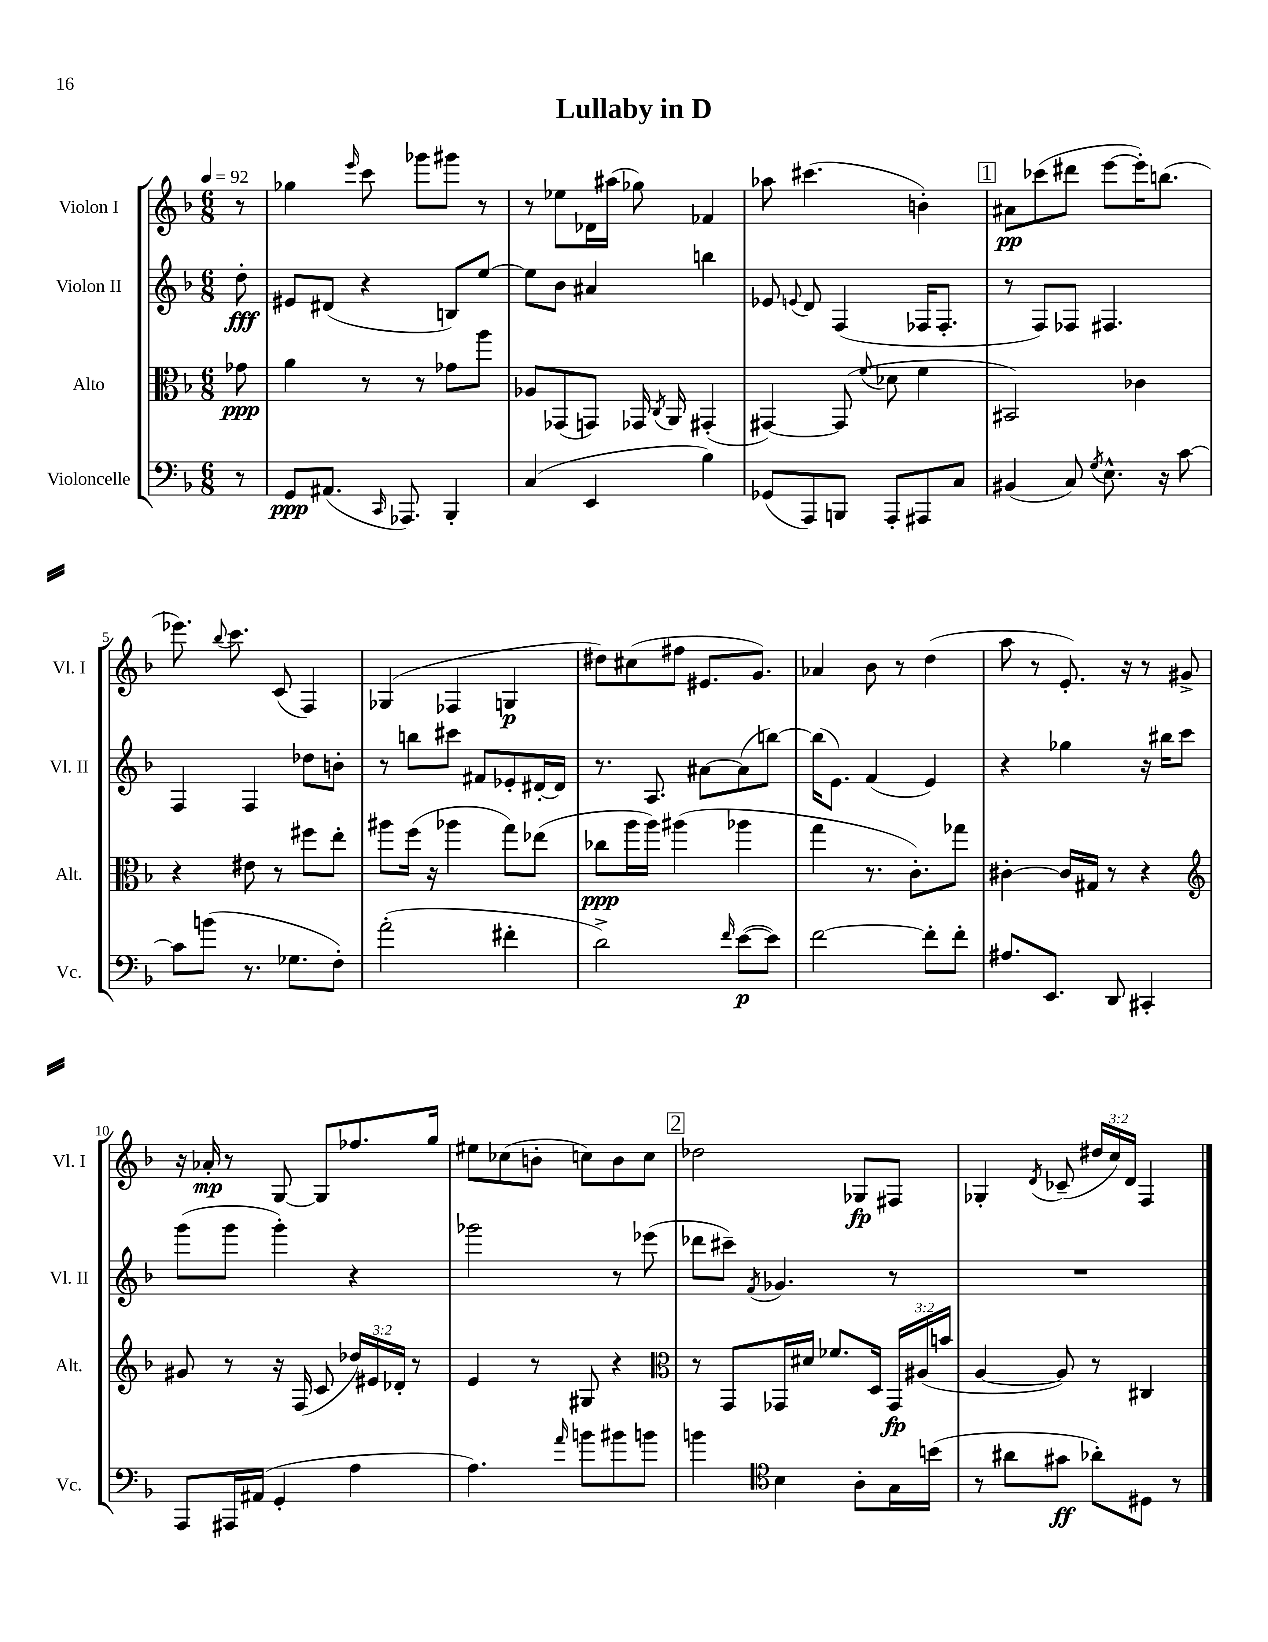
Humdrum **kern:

**kern	**dynam	**kern	**dynam	**kern	**dynam	**kern	**dynam
*part4	*part4	*part3	*part3	*part2	*part2	*part1	*part1
*staff4	*staff4	*staff3	*staff3	*staff2	*staff2	*staff1	*staff1
*I"Violoncelle	*	*I"Alto	*	*I"Violon II	*	*I"Violon I	*
*I'Vc.	*	*I'Alt.	*	*I'Vl. II	*	*I'Vl. I	*
*clefF4	*	*clefC3	*	*clefG2	*	*clefG2	*
*k[b-]	*	*k[b-]	*	*k[b-]	*	*k[b-]	*
*M6/8	*	*M6/8	*	*M6/8	*	*M6/8	*
*MM92	*	*MM92	*	*MM92	*	*MM92	*
=	=	=	=	=	=	=	=
8r	.	8g-X\	ppp	8dd'\	fff	8r	.
=1	=1	=1	=1	=1	=1	=1	=1
8GG/L	ppp	4a\	.	8e#X/L	.	4gg-X\	.
(8.AA#X/J	.	.	.	(8d#X/J	.	.	.
.	.	.	.	.	.	16qqeee/	.
.	.	8r	.	4r	.	8ccc\	.
16qqCC/	.	.	.	.	.	.	.
8.AAA-X/)	.	.	.	.	.	.	.
.	.	8r	.	.	.	8ggg-X\L	.
4BBB-'/	.	8g-X\L	.	8Bn/L)	.	8ggg#X\J	.
.	.	8aa\J	.	[8ee/J	.	8r	.
=2	=2	=2	=2	=2	=2	=2	=2
(4C/	.	8A-X/L	.	8ee\L]	.	8r	.
.	.	(8GG-X/	.	8b-\J	.	8ee-X\L	.
4EE/	.	8GGn/J)	.	4a#X/	.	16d-X\L	.
.	.	.	.	.	.	(16aa#X\JJ	.
.	.	16GG-X/	.	.	.	8gg-X\)	.
.	.	8qC/	.	.	.	.	.
.	.	16AA/	.	.	.	.	.
4B-\)	.	(4GG#X'/	.	4bbn\	.	4f-X/	.
=3	=3	=3	=3	=3	=3	=3	=3
(8GG-X/L	.	[4GG#X/)	.	8e-X/	.	8aa-X\	.
.	.	.	.	8qqen/	.	.	.
8AAA/)	.	.	.	8d/	.	(4.ccc#X\	.
8BBBn/J	.	(8GG#/]	.	(4F/	.	.	.
.	.	8qqf/	.	.	.	.	.
8AAA'/L	.	8d-X\	.	.	.	.	.
8AAA#X/	.	4f\	.	16F-X/KL	.	4bn'\)	.
.	.	.	.	8.F-'/J	.	.	.
8C/J	.	.	.	.	.	.	.
!!LO:REH:place=s1:t=1
=4	=4	=4	=4	=4	=4	=4	=4
(4BB#X/	.	2BB#X/)	.	8r	.	8a#X\L	pp
.	.	.	.	8F/L)	.	(8ccc-X\	.
8C/)	.	.	.	8F-X/J	.	8ddd#X\J	.
8qG/	.	.	.	.	.	.	.
8.E^^\	.	.	.	4.F#X/	.	[8eee\L	.
.	.	4c-X\	.	.	.	16eee'\K])	.
16r	.	.	.	.	.	(8.bbn\J	.
[8c\	.	.	.	.	.	.	.
!!LO:LB:g=z
=5	=5	=5	=5	=5	=5	=5	=5
8c\L]	.	4r	.	4F/	.	8.eee-X\)	.
(8bn\J	.	.	.	.	.	.	.
.	.	.	.	.	.	8qqbb-/	.
.	.	.	.	.	.	8.ccc\	.
8.r	.	8e#X\	.	4F/	.	.	.
.	.	8r	.	.	.	(8c/	.
8.G-X\L	.	.	.	.	.	.	.
.	.	8ff#X\L	.	8dd-X\L	.	4F/)	.
8F'\J)	.	8ee'\J	.	8bn'\J	.	.	.
=6	=6	=6	=6	=6	=6	=6	=6
(2a'\	.	8aa#X\L	.	8r	.	(4G-X/	.
.	.	(16ff\Jk	.	8bbn\L	.	.	.
.	.	16r	.	.	.	.	.
.	.	4aa-X\	.	8ccc#X\J	.	4F-X/	.
.	.	.	.	8f#X/L	.	.	.
4f#X'\	.	8gg\L)	.	8e-X'/	.	4Gn/	p
.	.	(8ee-X\J	.	[16d#X'/L	.	.	.
.	.	.	.	16d#/JJ]	.	.	.
=7	=7	=7	=7	=7	=7	=7	=7
2d^\)	.	8cc-X\L	ppp	8.r	.	8dd#X\L)	.
.	.	16aa\L	.	.	.	(8cc#X\	.
.	.	16aa\JJ)	.	8.A/	.	.	.
.	.	(4aa#X\	.	.	.	8ff#X\J	.
.	.	.	.	[8a#X\L	.	8.e#X/L	.
16qqf/	.	.	.	.	.	.	.
([8e\L	p	4aa-X\	.	(8a#\]	.	.	.
.	.	.	.	.	.	8.g/J)	.
8e\J])	.	.	.	[8bbn\J)	.	.	.
=8	=8	=8	=8	=8	=8	=8	=8
[2f\	.	4gg\	.	(16bb\KL]	.	4a-X/	.
.	.	.	.	8.e\J)	.	.	.
.	.	8.r	.	(4f/	.	8b-\	.
.	.	.	.	.	.	8r	.
.	.	8.c'\L)	.	.	.	.	.
8f'\L]	.	.	.	4e/)	.	(4dd\	.
8f'\J	.	8gg-X\J	.	.	.	.	.
=9	=9	=9	=9	=9	=9	=9	=9
8.A#X/L	.	[4c#X'\	.	4r	.	8aa\	.
.	.	.	.	.	.	8r	.
8.EE/J	.	.	.	.	.	.	.
.	.	16c#/LL]	.	4gg-X\	.	8.e'/)	.
.	.	16G#X/JJ	.	.	.	.	.
8DD/	.	8r	.	.	.	.	.
.	.	.	.	.	.	16r	.
4CC#X'/	.	4r	.	16r	.	8r	.
.	.	.	.	16bb#X\KL	.	.	.
.	.	.	.	8ccc\J	.	8g#X^/	.
!!LO:LB:g=z
=10	=10	=10	=10	=10	=10	=10	=10
*	*	*clefG2	*	*	*	*	*
8AAA/L	.	8g#X/	.	(8ggg\L	.	16r	.
.	.	.	.	.	.	16a-X'/	mp
16AAA#X/L	.	8r	.	8ggg\J	.	8r	.
(16AA#X/JJ	.	.	.	.	.	.	.
4GG'/	.	16r	.	4ggg'\)	.	[8G/	.
.	.	(16F/	.	.	.	.	.
.	.	8c/	.	.	.	8G/L]	.
4A\	.	24dd-X/LL)	.	4r	.	8.ff-X/	.
.	.	24e#X/	.	.	.	.	.
.	.	24d-X'/JJ	.	.	.	.	.
.	.	8r	.	.	.	.	.
.	.	.	.	.	.	16gg/Jk	.
=11	=11	=11	=11	=11	=11	=11	=11
4.A\)	.	4e/	.	2ggg-X\	.	8ee#X\L	.
.	.	.	.	.	.	(8cc-X\	.
.	.	8r	.	.	.	8bn'\J	.
16qqa/	.	.	.	.	.	.	.
8bn\L	.	8G#X/	.	.	.	8ccn\L)	.
8b#X\	.	4r	.	8r	.	8b\	.
8bn\J	.	.	.	(8eee-X\	.	8cc\J	.
!!LO:REH:place=s1:t=2
=12	=12	=12	=12	=12	=12	=12	=12
*	*	*clefC3	*	*	*	*	*
4bn\	.	8r	.	8ddd-X\L	.	2dd-X\	.
.	.	8GG/L	.	8ccc#X~\J)	.	.	.
*clefC4	*	*	*	*	*	*	*
.	.	.	.	8qf/	.	.	.
4B-\	.	16GG-X/L	.	4.g-X/	.	.	.
.	.	16d#X/JJ	.	.	.	.	.
.	.	8.f-X/L	.	.	.	.	.
8A'\L	.	.	.	.	.	8G-X/L	fp
.	.	16D/Jk	.	.	.	.	.
16G\L	.	24GG-/LL	fp	8r	.	8F#X/J	.
.	.	(24A#X/	.	.	.	.	.
(16bn\JJ	.	.	.	.	.	.	.
.	.	24bn/JJ	.	.	.	.	.
=13	=13	=13	=13	=13	=13	=13	=13
8r	.	[4A/	.	2.r	.	4G-X'/	.
8a#X\L	.	.	.	.	.	.	.
.	.	.	.	.	.	8qd/	.
8g#X\J	ff	8A/])	.	.	.	(8c-X~/	.
8a-X'\L)	.	8r	.	.	.	24dd#X/LL	.
.	.	.	.	.	.	24cc/)	.
.	.	.	.	.	.	24d/JJ	.
8D#X\J	.	4C#X/	.	.	.	4F/	.
8r	.	.	.	.	.	.	.
==	==	==	==	==	==	==	==
*-	*-	*-	*-	*-	*-	*-	*-
